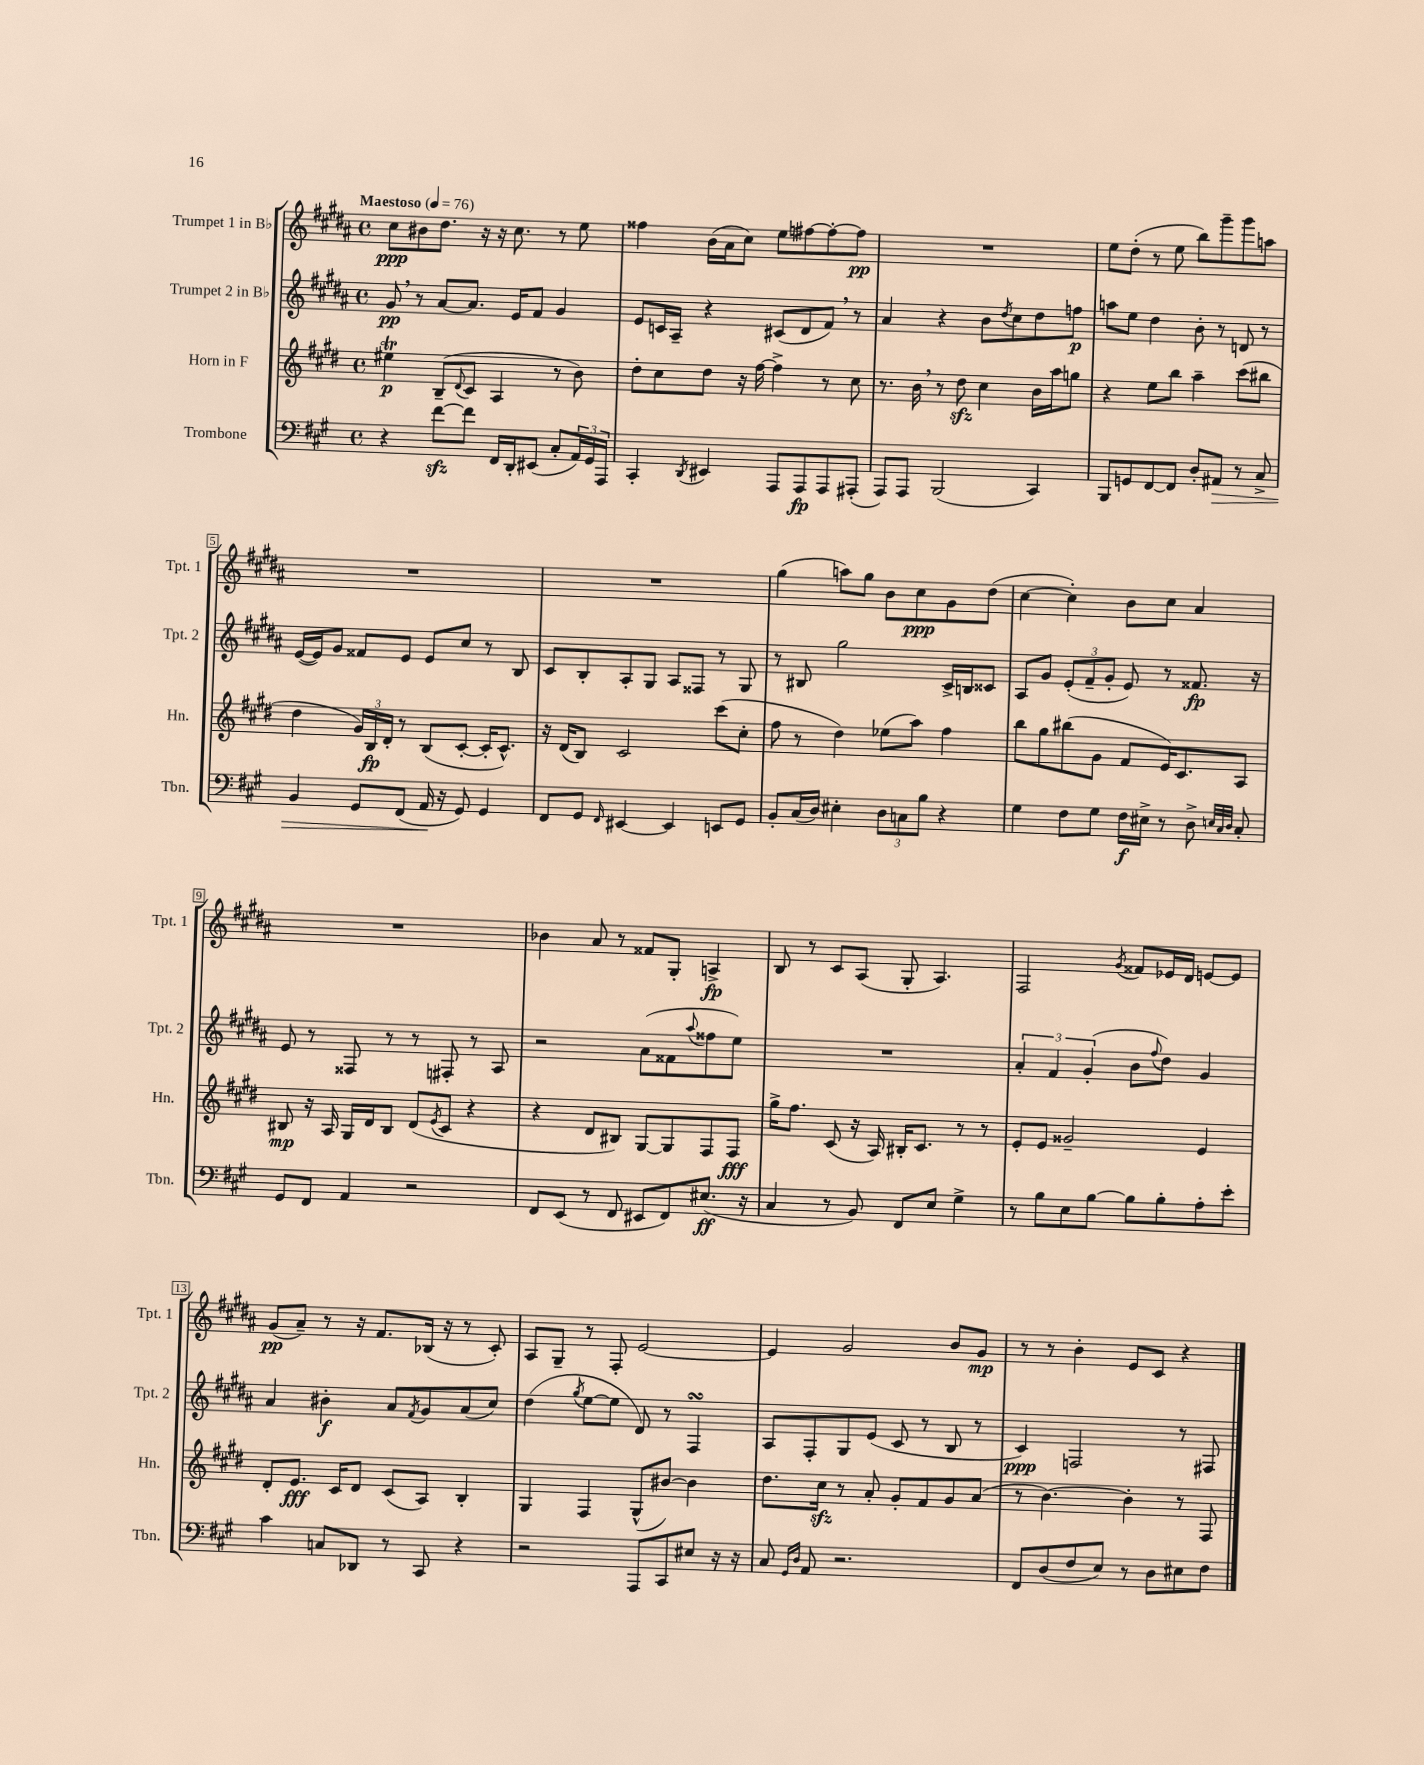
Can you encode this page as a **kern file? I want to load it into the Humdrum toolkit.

**kern	**dynam	**kern	**dynam	**kern	**dynam	**kern	**dynam
*part4	*part4	*part3	*part3	*part2	*part2	*part1	*part1
*staff4	*staff4	*staff3	*staff3	*staff2	*staff2	*staff1	*staff1
*I"Trombone	*	*I"Horn in F	*	*I"Trumpet 2 in B♭	*	*I"Trumpet 1 in B♭	*
*I'Tbn.	*	*I'Hn.	*	*I'Tpt. 2	*	*I'Tpt. 1	*
*clefF4	*	*clefG2	*	*clefG2	*	*clefG2	*
*k[f#c#g#]	*	*k[f#c#g#d#]	*	*k[f#c#g#d#a#]	*	*k[f#c#g#d#a#]	*
*M4/4	*	*M4/4	*	*M4/4	*	*M4/4	*
*met(c)	*	*met(c)	*	*met(c)	*	*met(c)	*
*MM76	*	*MM76	*	*MM76	*	*MM76	*
=1	=1	=1	=1	=1	=1	=1	=1
!	!	!	!	!	!	!LO:TX:a:B:t=Maestoso	!
4r	.	4ee#Xt\	p	8g#,/	pp	8cc#\L	ppp
.	.	.	.	8r	.	8b#X\	.
[8f#zz\L	.	(8B~/L	.	[8a#/L	.	8.dd#\J	.
.	.	8qqd#/	.	.	.	.	.
8f#\J]	.	8c#/J	.	8.a#/J]	.	.	.
.	.	.	.	.	.	16r	.
16FF#/LL	.	4A/	.	.	.	16r	.
16DD'/J	.	.	.	16e/KL	.	8.cc#\	.
(8EE#X/J	.	.	.	8f#/J	.	.	.
8C#'/L	.	8r	.	4g#/	.	8r	.
24AA/L)	.	8b\)	.	.	.	8ee\	.
24GG#/	.	.	.	.	.	.	.
24AAA/JJ	.	.	.	.	.	.	.
=2	=2	=2	=2	=2	=2	=2	=2
4CC#'/	.	8dd#'\L	.	8e/L	.	4ff##X\	.
.	.	8cc#\	.	16cn/L	.	.	.
.	.	.	.	16A#~/JJ	.	.	.
8qDD/	.	.	.	.	.	.	.
4EE#X/	.	8dd#\J	.	4r	.	(16b\LL	.
.	.	.	.	.	.	16a#\J	.
.	.	16r	.	.	.	8cc#\J)	.
.	.	[16ff#\	.	.	.	.	.
8AAA/L	.	4ff#^\]	.	(8c#X/L	.	8ee\L	.
8AAA/	fp	.	.	8d#/	.	[8ff#X\	.
8AAA/	.	8r	.	8f#,/J)	.	8ff#'\_	.
(8AAA#X'/J	.	8cc#\	.	8r	.	8ff#\J]	pp
=3	=3	=3	=3	=3	=3	=3	=3
8AAA/L)	.	8.r	.	4a#/	.	1r	.
8AAA/J	.	.	.	.	.	.	.
.	.	16b,\	.	.	.	.	.
(2BBB/	.	8r	.	4r	.	.	.
.	.	8dd#zz\	.	.	.	.	.
.	.	4cc#\	.	8b\L	.	.	.
.	.	.	.	8qdd#/	.	.	.
.	.	.	.	8cc#\	.	.	.
4CC#/)	.	16b\LL	.	8dd#\	.	.	.
.	.	16aa\J	.	.	.	.	.
.	.	8ggn\J	.	8ffn\J	p	.	.
=4	=4	=4	=4	=4	=4	=4	=4
8BBB/L	.	4r	.	8aan\L	.	8ee\L	.
8GGn/	.	.	.	8ee\J	.	(8dd#'\J	.
[8FF#/	.	8ee\L	.	4dd#\	.	8r	.
8FF#/J]	.	8bb\J	.	.	.	8ee\	.
8D'/L	.	4aa~\	.	8b'\	.	8bb\L)	.
!	!LO:HP:b	!	!	!	!	!	!
8AA#X/J	>	.	.	8r	.	8ggg#~\	.
8r	.	(8ccc#\L	.	8dn/	.	8ggg#\	.
8C#^/	.	8bb#X\J	.	8r	.	8aan\J	.
!!LO:LB:g=z
=5	=5	=5	=5	=5	=5	=5	=5
4BB/	.	4dd#\	.	([16e/LL	.	1r	.
.	.	.	.	16e/J])	.	.	.
.	.	.	.	8g#/J	.	.	.
8GG#/L	.	24g#/LL)	.	8f##X/L	.	.	.
.	.	24B/	fp	.	.	.	.
.	.	24d#'/JJ	.	.	.	.	.
(8FF#/J	.	8r	.	8e/J	.	.	.
16AA/	.	(8B/L	.	8e/L	.	.	.
16r	]	.	.	.	.	.	.
8GG#/)	.	[8c#'/J	.	8cc#/J	.	.	.
4GG#/	.	16c#'/KL]	.	8r	.	.	.
.	.	8.c#^^/J)	.	.	.	.	.
.	.	.	.	8B/	.	.	.
=6	=6	=6	=6	=6	=6	=6	=6
8FF#/L	.	16r	.	8c#/L	.	1r	.
.	.	(16d#/KL	.	.	.	.	.
8GG#/J	.	8B/J)	.	8B'/	.	.	.
16qqFF#/	.	.	.	.	.	.	.
[4EE#X/	.	2c#/	.	8A#'/	.	.	.
.	.	.	.	8G#/J	.	.	.
4EE#/]	.	.	.	8A#/L	.	.	.
.	.	.	.	8F##X/J	.	.	.
8EEn/L	.	(8ccc#\L	.	8r	.	.	.
8GG#/J	.	8cc#'\J	.	8G#/	.	.	.
=7	=7	=7	=7	=7	=7	=7	=7
8BB'/L	.	8ff#\	.	8r	.	(4gg#\	.
(16C#/L	.	8r	.	8B#X/	.	.	.
16D/JJ)	.	.	.	.	.	.	.
4E#X'\	.	4dd#\)	.	2gg#\	.	8aan\L)	.
.	.	.	.	.	.	8gg#\J	.
12D\L	.	(8ee-X\L	.	.	.	8b\L	.
12Cn\	.	.	.	.	.	.	.
.	.	8aa\J)	.	.	.	8cc#\	ppp
12B\J	.	.	.	.	.	.	.
4r	.	4ff#\	.	16c#^/LL	.	8g#\	.
.	.	.	.	16Bn/J	.	.	.
.	.	.	.	8c##X/J	.	(8dd#\J	.
=8	=8	=8	=8	=8	=8	=8	=8
4G#\	.	8bb\L	.	8A#/L	.	[4cc#\	.
.	.	8gg#\	.	8g#/J	.	.	.
8F#\L	.	(8bb#X\	.	(12e'/L	.	4cc#'\])	.
.	.	.	.	12f#~/	.	.	.
8G#\J	.	8g#\J	.	.	.	.	.
.	.	.	.	12g#'/J	.	.	.
16F#\LL	f	8f#/L	.	8e/)	.	8b\L	.
16E#X^\JJ	.	.	.	.	.	.	.
8r	.	16e/K)	.	8r	.	8cc#\J	.
.	.	8.c#/	.	.	.	.	.
8D^\	.	.	.	8.f##X/	fp	4a#/	.
32qqEn/LLL	.	.	.	.	.	.	.
32qqC#/	.	.	.	.	.	.	.
32qqD/JJJ	.	.	.	.	.	.	.
8C#'/	.	8A/J	.	.	.	.	.
.	.	.	.	16r	.	.	.
!!LO:LB:g=z
=9	=9	=9	=9	=9	=9	=9	=9
8GG#/L	.	8B#X/	mp	8e/	.	1r	.
8FF#/J	.	16r	.	8r	.	.	.
.	.	16A/	.	.	.	.	.
4AA/	.	16G#/LL	.	8F##X/	.	.	.
.	.	16d#/J	.	.	.	.	.
.	.	8B#/J	.	8r	.	.	.
2r	.	(8d#/L	.	8r	.	.	.
.	.	8qe/	.	.	.	.	.
.	.	8c#/J	.	8F#X'/	.	.	.
.	.	4r	.	8r	.	.	.
.	.	.	.	8A#/	.	.	.
=10	=10	=10	=10	=10	=10	=10	=10
8FF#/L	.	4r	.	2r	.	4b-X\	.
(8EE/J	.	.	.	.	.	.	.
8r	.	8d#/L	.	.	.	8a#/	.
8FF#/	.	8B#X/J)	.	.	.	8r	.
8EE#X/L	.	[8G#/L	.	(8a#\L	.	8f##X/L	.
8FF#/)	.	8G#/]	.	8f##X\	.	8G#'/J	.
.	.	.	.	8qqaa#/	.	.	.
(8.E#X/J	ff	8F#/	.	8ff##X\	.	4An^/	fp
.	.	8F#/J	fff	8ee\J)	.	.	.
16r	.	.	.	.	.	.	.
=11	=11	=11	=11	=11	=11	=11	=11
4C#/	.	16gg#^\KL	.	1r	.	8B/	.
.	.	8.ff#\J	.	.	.	.	.
.	.	.	.	.	.	8r	.
8r	.	(8c#/	.	.	.	8c#/L	.
8BB/)	.	16r	.	.	.	(8A#/J	.
.	.	16A/)	.	.	.	.	.
8FF#/L	.	16B#X'/KL	.	.	.	8G#'/	.
.	.	8.c#/J	.	.	.	.	.
8E/J	.	.	.	.	.	4.A#/)	.
4G#^\	.	8r	.	.	.	.	.
.	.	8r	.	.	.	.	.
=12	=12	=12	=12	=12	=12	=12	=12
8r	.	8e'/L	.	6a#'/	.	2F#/	.
8B\L	.	8e/J	.	.	.	.	.
.	.	.	.	6f#/	.	.	.
8E\	.	2g##X~/	.	.	.	.	.
.	.	.	.	(6g#'/	.	.	.
[8B\J	.	.	.	.	.	.	.
.	.	.	.	.	.	8qg#/	.
8B\L]	.	.	.	8b\L	.	8f##X/L	.
.	.	.	.	8qqff#/	.	.	.
8B'\	.	.	.	8dd#\J)	.	16e-X/L	.
.	.	.	.	.	.	16d#/JJ	.
8A'\	.	4e/	.	4g#/	.	[8en/L	.
8e'\J	.	.	.	.	.	8e/J]	.
!!LO:LB:g=z
=13	=13	=13	=13	=13	=13	=13	=13
4c#\	.	8d#'/L	.	4a#/	.	(8g#/L	pp
.	.	8.e/J	fff	.	.	8a#~/J)	.
8Cn/L	.	.	.	4b#X'\	f	8r	.
.	.	16c#/KL	.	.	.	.	.
8DD-X/J	.	8d#/J	.	.	.	16r	.
.	.	.	.	.	.	8.f#/L	.
8r	.	(8c#/L	.	8a#/L	.	.	.
.	.	.	.	8qf#/	.	.	.
8CC#/	.	8A/J)	.	8g#/	.	(16B-X/Jk	.
.	.	.	.	.	.	16r	.
4r	.	4B'/	.	(8a#/	.	8r	.
.	.	.	.	8cc#/J)	.	8c#'/)	.
=14	=14	=14	=14	=14	=14	=14	=14
2r	.	4G#/	.	(4dd#\	.	8A#/L	.
.	.	.	.	.	.	8G#~/J	.
.	.	.	.	8qgg#/	.	.	.
.	.	4F#/	.	[8ee\L	.	8r	.
.	.	.	.	8ee\J]	.	8F#'/	.
8AAA/L	.	(8G#^^/L	.	8d#/)	.	[2e/	.
8CC#/	.	[8b#X/J)	.	8r	.	.	.
8E#X/J	.	4b#\]	.	4F#sSSS/	.	.	.
16r	.	.	.	.	.	.	.
16r	.	.	.	.	.	.	.
=15	=15	=15	=15	=15	=15	=15	=15
8C#/	.	8.dd#\L	.	8A#/L	.	4e/]	.
16qqGG#/LL	.	.	.	.	.	.	.
16qqD/JJ	.	.	.	.	.	.	.
8AA/	.	.	.	8F#'/	.	.	.
.	.	16cc#zz\Jk	.	.	.	.	.
2.r	.	8r	.	8G#/	.	2g#/	.
.	.	8a'/	.	(8e/J	.	.	.
.	.	8g#'/L	.	8c#/	.	.	.
.	.	8f#/	.	8r	.	.	.
.	.	8g#/	.	8B/	.	8b/L	.
.	.	(8a/J	.	8r	.	8g#/J	mp
=16	=16	=16	=16	=16	=16	=16	=16
8FF#/L	.	8r	.	4c#/)	ppp	8r	.
(8D/	.	[4.b\)	.	.	.	8r	.
8F#/	.	.	.	2Fn/	.	4b'\	.
8E/J)	.	.	.	.	.	.	.
8r	.	4b'\]	.	.	.	8e/L	.
8D\L	.	.	.	.	.	8c#/J	.
8E#X\	.	8r	.	8r	.	4r	.
8F#\J	.	8F#/	.	8F#X/	.	.	.
==	==	==	==	==	==	==	==
*-	*-	*-	*-	*-	*-	*-	*-
